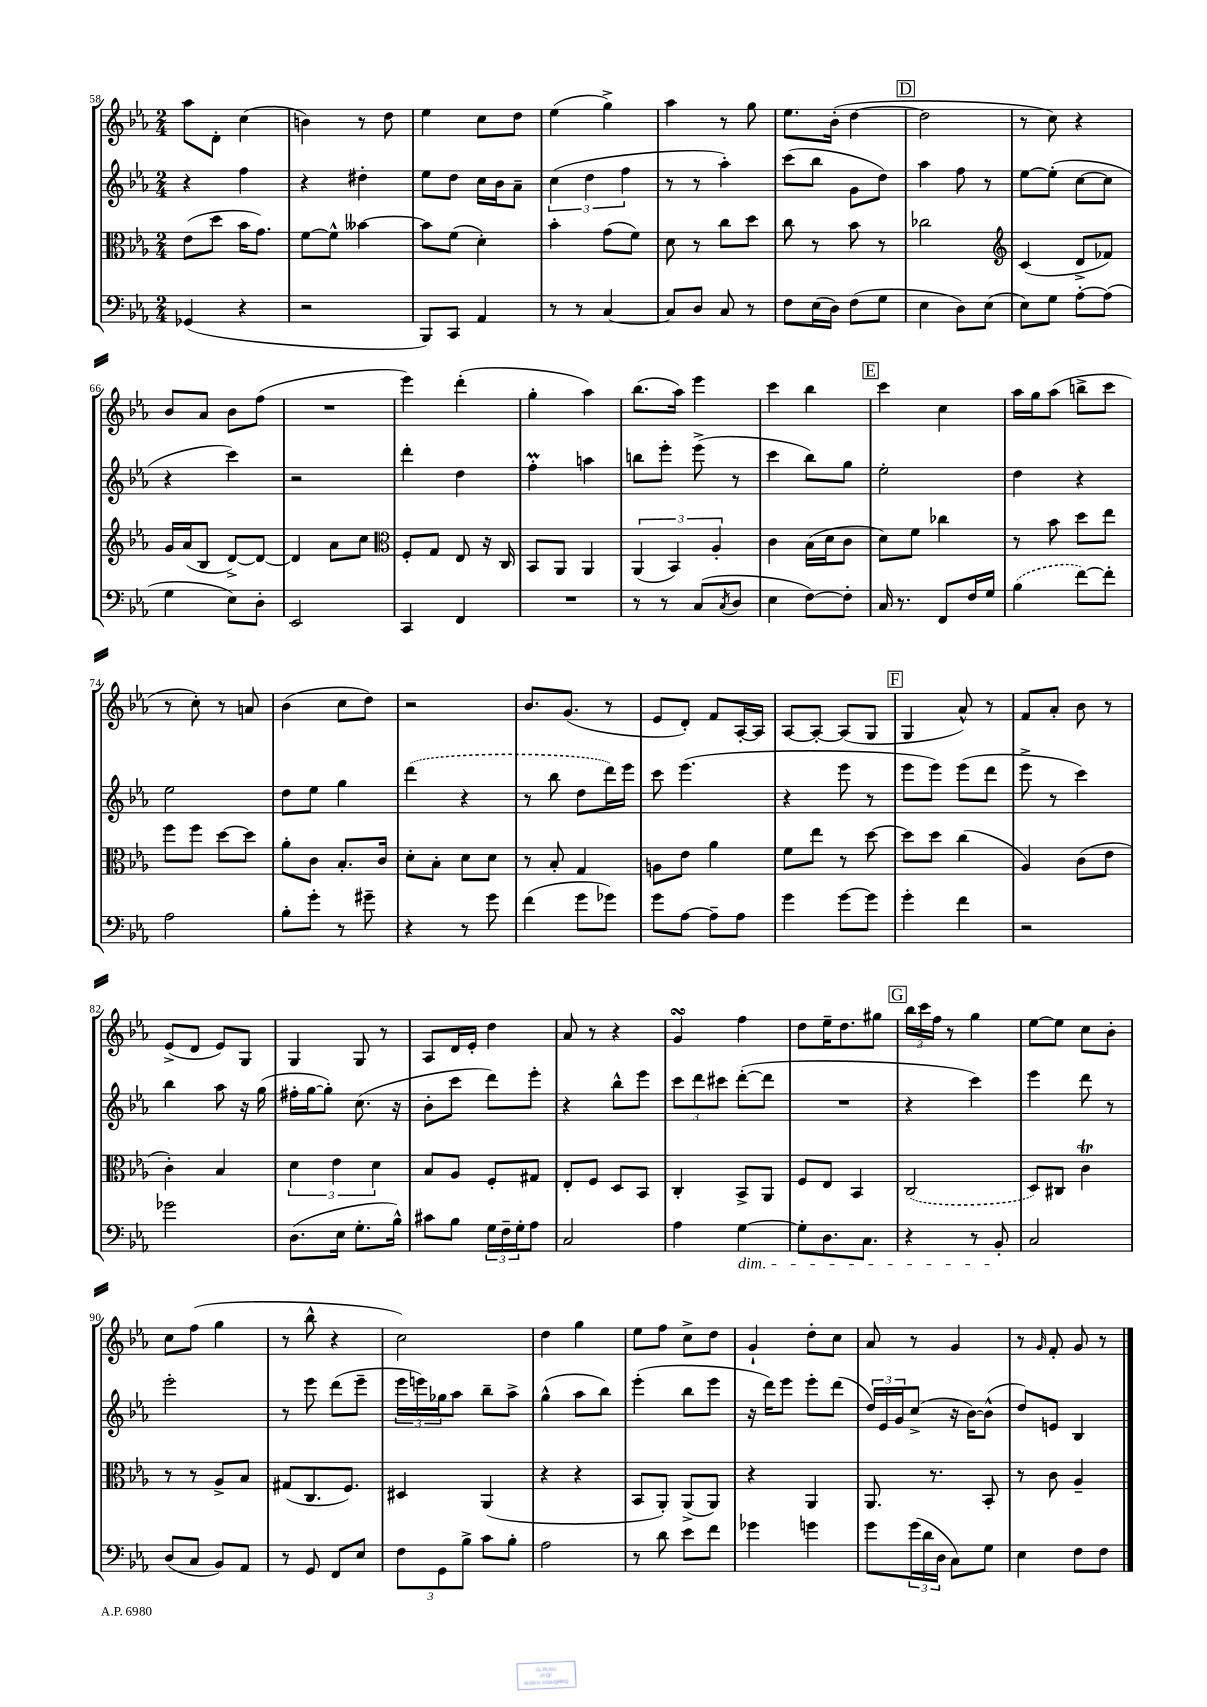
<<
\new StaffGroup <<
\new Staff = "s0" {
    \clef treble \key ees \major \numericTimeSignature \time 2/4
    aes''8 d'8-. c''4( |
    b'4) r8 d''8 |
    ees''4 c''8 d''8 |
    ees''4( g''4->) |
    aes''4 r8 g''8 |
    ees''8. bes'16-.( d''4~ |
    \mark \markup { \box "D" } d''2 |
    r8 c''8) r4 |
    bes'8 aes'8 bes'8 f''8( |
    R2 |
    ees'''4) d'''4-.( |
    g''4-. aes''4) |
    bes''8.( aes''16) ees'''4 |
    c'''4 bes''4 |
    \mark \markup { \box "E" } c'''4 c''4 |
    aes''16 g''16 aes''8( b''8-> c'''8 |
    r8 c''8-.) r8 a'8 |
    bes'4( c''8 d''8) |
    r2 |
    bes'8. g'8.( r8 |
    ees'8 d'8-.) f'8 aes16~-. aes16 |
    aes8~ aes8~-. aes8( g8 |
    \mark \markup { \box "F" } g4 aes'8-^) r8 |
    f'8 aes'8-. bes'8 r8 |
    ees'8->( d'8 ees'8) g8 |
    g4 g8 r8 |
    aes8 d'16 ees'16-. d''4 |
    aes'8 r8 r4 |
    g'4\turn f''4 |
    d''8 ees''16-- d''8. gis''8 |
    \mark \markup { \box "G" } \tuplet 3/2 { bes''16 c'''16 f''16 } r8 g''4 |
    ees''8~ ees''8 c''8 bes'8-. |
    c''8 f''8( g''4 |
    r8 bes''8-^ r4 |
    c''2) |
    d''4 g''4 |
    ees''8 f''8 c''8-> d''8 |
    g'4-! d''8-. c''8 |
    aes'8 r8 g'4 |
    r8 \grace { g'16 } f'8-. g'8 r8 \bar "|." |
}
\new Staff = "s1" {
    \clef treble \key ees \major \numericTimeSignature \time 2/4
    r4 f''4 |
    r4 dis''4-. |
    ees''8 d''8 c''16 bes'16 aes'8-- |
    \tuplet 3/2 { c''4( d''4 f''4 } |
    r8 r8 aes''4-.) |
    c'''8( bes''8 g'8 d''8) |
    \mark \markup { \box "D" } aes''4 f''8 r8 |
    ees''8~ ees''8-.( c''8~ c''8 |
    r4 c'''4) |
    r2 |
    d'''4-. d''4 |
    f''4-.\prall a''4 |
    b''8 ees'''8-. ees'''8->( r8 |
    c'''4 bes''8) g''8 |
    \mark \markup { \box "E" } ees''2-. |
    d''4 r4 |
    ees''2 |
    d''8 ees''8 g''4 |
    \once \slurDashed d'''4( r4 |
    r8 bes''8 d''8 d'''16) ees'''16 |
    c'''8 ees'''4.( |
    r4 ees'''8 r8 |
    \mark \markup { \box "F" } ees'''8 ees'''8) ees'''8( d'''8 |
    ees'''8-> r8 c'''4) |
    bes''4 aes''8 r16 g''16( |
    fis''16-. g''16~ g''8-.) c''8.( r16 |
    bes'8-. c'''8 d'''8) ees'''8-. |
    r4 bes''8-^ ees'''8 |
    \tuplet 3/2 { c'''8 d'''8 cis'''8 } d'''8~-.( d'''8 |
    R2 |
    \mark \markup { \box "G" } r4 c'''4) |
    ees'''4 d'''8 r8 |
    ees'''2-. |
    r8 ees'''8 d'''8( ees'''8-- |
    \tuplet 3/2 { ees'''16 e'''16) ges''16 } aes''8 bes''8-- aes''8-> |
    g''4-^( aes''8 bes''8) |
    ees'''4-.( bes''8 ees'''8 |
    r16 d'''16) ees'''8 ees'''8-. d'''8( |
    \tuplet 3/2 { d''16) ees'16 g'16 } c''8->( r16 bes'16~) bes'8-^( |
    d''8) e'8 bes4 \bar "|." |
}
\new Staff = "s2" {
    \clef alto \key ees \major \numericTimeSignature \time 2/4
    ees'8( d''8 bes'16 g'8.) |
    f'8~ f'8-^ beses'4~ |
    beses'8 f'8( d'4-.) |
    bes'4-. g'8( f'8) |
    d'8 r8 c''8 d''8 |
    c''8 r8 bes'8 r8 |
    \mark \markup { \box "D" } ces''2 |
    \clef treble c'4( d'8-> fes'8) |
    g'16 aes'16( bes8 d'8~->) d'8~ |
    d'4 aes'8 c''8 |
    \clef alto f8-. g8 ees8 r16 c16 |
    bes,8 aes,8 aes,4 |
    \tuplet 3/2 { aes,4( bes,4) aes4-. } |
    c'4 bes16( d'16 c'8 |
    \mark \markup { \box "E" } d'8) f'8 ces''4 |
    r8 bes'8 d''8 ees''8 |
    f''8 f''8 d''8~ d''8 |
    aes'8-. c'8 bes8.-. c'16 |
    d'8-. bes8-. d'8 d'8 |
    r8 bes8-. g4 |
    a8 ees'8 aes'4 |
    f'8 ees''8 r8 d''8~ |
    \mark \markup { \box "F" } d''8 d''8 c''4( |
    aes4) c'8( ees'8 |
    c'4-.) bes4 |
    \tuplet 3/2 { d'4 ees'4 d'4 } |
    bes8 aes8 f8-. gis8 |
    ees8-. f8 d8 bes,8 |
    c4-. bes,8-> aes,8 |
    f8 ees8 bes,4 |
    \mark \markup { \box "G" } \once \slurDashed c2( |
    d8) cis8 c'4\trill |
    r8 r8 aes8-> bes8 |
    gis8( c8. f8.) |
    dis4 aes,4( |
    r4 r4 |
    bes,8 aes,8-.) aes,8->( aes,8) |
    r4 aes,4 |
    aes,8. r8. bes,8-. |
    r8 c'8 aes4-- \bar "|." |
}
\new Staff = "s3" {
    \clef bass \key ees \major \numericTimeSignature \time 2/4
    ges,4( r4 |
    r2 |
    bes,,8) c,8 aes,4 |
    r8 r8 c4~ |
    c8 d8 c8 r8 |
    f8 ees16( d16) f8( g8 |
    \mark \markup { \box "D" } ees4 d8) ees8( |
    ees8) g8 aes8~-. aes8( |
    g4 ees8) d8-. |
    ees,2 |
    c,4 f,4 |
    R2 |
    r8 r8 c8( \acciaccatura { c8 } d8 |
    ees4 f8~) f8-. |
    \mark \markup { \box "E" } c16 r8. f,8 f16 g16 |
    \once \slurDashed bes4( f'8~) f'8-. |
    aes2 |
    bes8-. g'8-. r8 gis'8-- |
    r4 r8 g'8 |
    f'4( g'8 ges'8) |
    g'8 aes8~ aes8-- aes8 |
    g'4 g'8~ g'8 |
    \mark \markup { \box "F" } g'4-. f'4 |
    r2 |
    ges'2 |
    d8.( ees16 g8.-. bes16-^) |
    cis'8 bes8 \tuplet 3/2 { g16 f16-- g16-. } aes8 |
    c2 |
    aes4 g4~\dim |
    g8-. d8. c8. |
    \mark \markup { \box "G" } r4 r8 bes,8-.\! |
    c2 |
    d8( c8 bes,8) aes,8 |
    r8 g,8 f,8 ees8 |
    \tuplet 3/2 { f8 g,8 bes8-> } c'8 bes8-. |
    aes2 |
    r8 d'8 ees'8 f'8 |
    ges'4 g'4 |
    g'8 \tuplet 3/2 { g'16( d'16 d16 } c8) g8 |
    ees4 f8 f8 \bar "|." |
}
>>
>>
\layout { \context { \Score currentBarNumber = #58 } }
